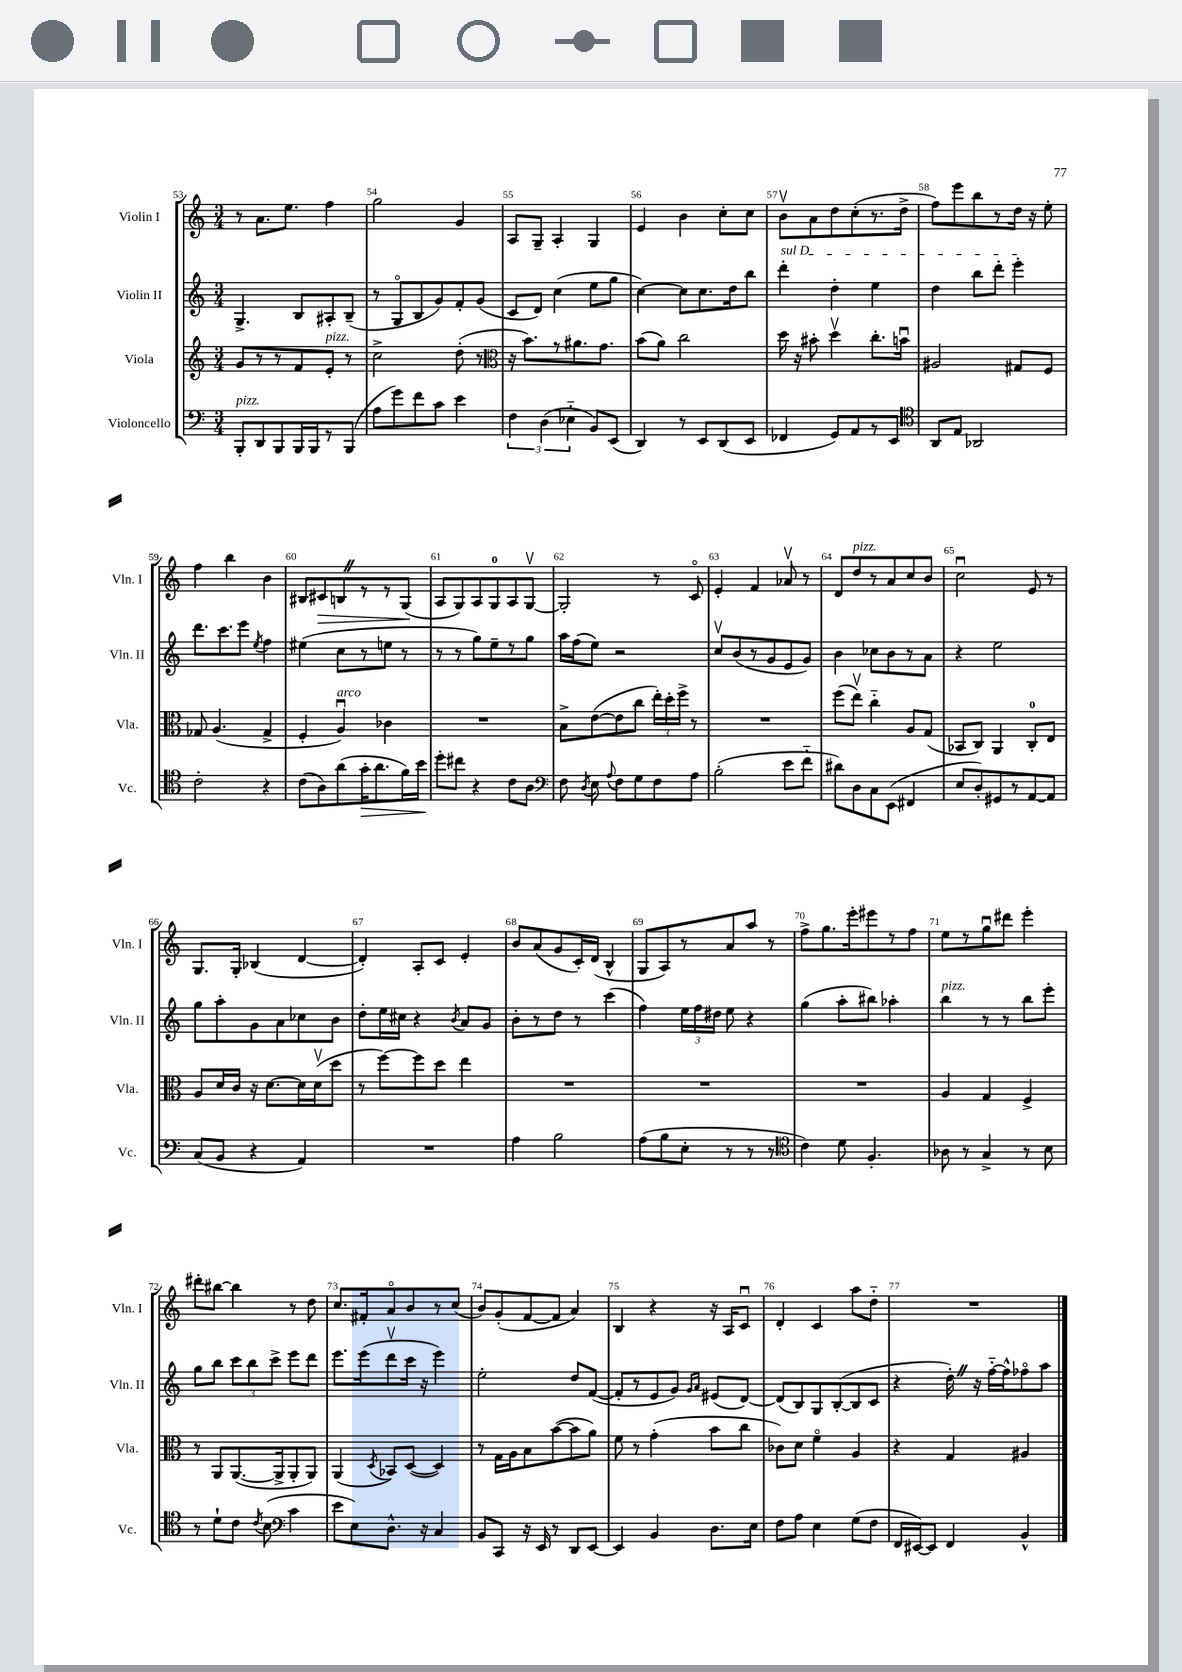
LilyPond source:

<<
\new StaffGroup <<
\new Staff = "s0" \with { instrumentName = "Violin I" shortInstrumentName = "Vln. I" } {
    \clef treble \key c \major \numericTimeSignature \time 3/4
    \autoBeamOff r8 a'8.[ e''8.] f''4 |
    g''2 g'4 |
    a8[ g8]-- a4-. g4 |
    e'4 b'4 c''8[-. c''8] |
    b'8[\upbow a'8 d''8 c''8-.( r8. d''16]-> |
    f''8[) e'''8 b''8 r8 d''16] r16 e''8-. |
    f''4 b''4 b'4 |
    bis8[ cis'8\> b8 \once \override BreathingSign.text = \markup { \musicglyph "scripts.caesura.straight" } \breathe r8 r8 g8]\!( |
    a8[ g8) a8 g8-0 a8 g8]~\upbow |
    g2-. r8 c'8\flageolet |
    e'4-. f'4 aes'8\upbow r8 |
    d'8[ d''8^\markup { \italic "pizz." } r8 a'8 c''8 b'8] |
    c''2\downbow e'8 r8 |
    g8.[ g16]-. bes4( d'4~ |
    d'4-.) a8[-. c'8] e'4-. |
    b'8[ a'8( g'8 c'16-.) d'16]( b4-^ |
    g8[ a8) r8 a'8 a''8] r8 |
    f''8[-> g''8. e'''16-. eis'''8 r8 f''8] |
    e''8[ r8 g''8\downbow dis'''8] e'''4-. |
    dis'''8[-. bis''8]~ bis''4 r8 d''8 |
    c''8.[ fis'16-. a'8\flageolet b'8 r8 c''8]( |
    b'8[) g'8-.( f'8~ f'8] a'4) |
    b4 r4 r16 a16[ c'8]\downbow |
    d'4-. c'4 a''8[ d''8]-_ |
    R2. \bar "|." |
}
\new Staff = "s1" \with { instrumentName = "Violin II" shortInstrumentName = "Vln. II" } {
    \clef treble \key c \major \numericTimeSignature \time 3/4
    \autoBeamOff g4.-> b8[ ais8-. b8]--( |
    r8 g8[\flageolet b8 g'8) f'8-. g'8]( |
    c'8[ d'8]) c''4( e''8[ g''8] |
    c''4~) c''8[ c''8. d''16 b''8] |
    \once \override TextSpanner.bound-details.left.text = \markup { \italic "sul D" } d'''4-.\startTextSpan d''4-. e''4 |
    d''4 b''8[ d'''8]-. e'''4-.\stopTextSpan |
    d'''8.[ c'''8. e'''8] \acciaccatura { e''8 } f''4 |
    eis''4( c''8[ r8 e''8] r8 |
    r8 r8 g''8[) e''8-- r8 g''8] |
    a''16[ f''16( e''8]) r2 |
    c''8[\upbow b'8( r8 g'8 e'8 g'8]) |
    b'4 ces''8[ b'8 r8 a'8] |
    r4 e''2 |
    g''8[ a''8-. g'8 a'8 ces''8 b'8] |
    d''8[-. e''16 cis''16] r4 \acciaccatura { b'8 } a'8[ g'8] |
    b'8[-. r8 d''8] r8 c'''4( |
    f''4) \tuplet 3/2 { e''16[ f''16 dis''16] } e''8 r4 |
    g''4( a''8[-. bis''8]) aes''4-. |
    b''4^\markup { \italic "pizz." } r8 r8 b''8[ e'''8]-. |
    g''8[ b''8] \tuplet 3/2 { c'''8[ b''8 c'''8]-> } e'''8[ d'''8] |
    e'''8.[ e'''16( d'''8\upbow c'''16] r16 e'''4) |
    e''2-. d''8[ f'8]~( |
    f'8[-. r8 e'8 g'8]) \grace { g'16[ a'16] } eis'8[( d'8]~) |
    d'8[( b8) g8 b8~-.( b8 c'8] |
    r4 d''16-.) \once \override BreathingSign.text = \markup { \musicglyph "scripts.caesura.straight" } \breathe r16 f''16[~-_ f''16-^ fes''8\flageolet a''8] \bar "|." |
}
\new Staff = "s2" \with { instrumentName = "Viola" shortInstrumentName = "Vla." } {
    \clef treble \key c \major \numericTimeSignature \time 3/4
    \autoBeamOff g'8[ r8 r8 f'8 e'8]-.^\markup { \italic "pizz." } r8 |
    c''2-> d''8-.( r8 |
    \clef alto r16 b'8.[) r8 ais'8. g'8.] |
    b'8[( a'8]) c''2 |
    d''16 r16 bis'8-. d''4\upbow c''8.[-. b'16]\downbow |
    ais2 gis8[ f8] |
    ges8 a4.( ges4-> |
    f4-. a4\downbow^\markup { \italic "arco" }) ces'4 |
    R2. |
    b8[-> e'8~( e'8 c''8] \tuplet 3/2 { e''16[-.) d''16-. f''16]-> } r8 |
    R2. |
    f''8[( e''8]\upbow) c''4-_ a8[ g8]( |
    bes,8[ c8]) a,4 c8[-0-. e8] |
    a8[ d'16 c'16] r16 d'8.[~ d'16 d'16\upbow( d''8] |
    r8 f''8[~) f''8 d''8] e''4 |
    R2. |
    R2. |
    R2. |
    a4 g4 f4-> |
    r8 a,8[ a,8.~( a,16-> a,8-. a,8]) |
    a,4( \acciaccatura { d8 } bes,8[) d8]~( d4) |
    r8 g16[ a16 b8 b'8~( b'8 a'8]) |
    f'8 r8 g'4-.( b'8[ c''8] |
    ces'8[) d'8] f'4\flageolet a4 |
    r4 g4 ais4 \bar "|." |
}
\new Staff = "s3" \with { instrumentName = "Violoncello" shortInstrumentName = "Vc." } {
    \clef bass \key c \major \numericTimeSignature \time 3/4
    \autoBeamOff b,,8[-.^\markup { \italic "pizz." } d,8 b,,8 b,,16 b,,16 r8 b,,8]( |
    a8[ g'8) f'8 c'8] e'4 |
    \tuplet 3/2 { f4 d4( ees4-_ } b,8[) e,8]( |
    d,4) r8 e,8[ d,8( e,8] |
    fes,4 g,8[) a,8 r8 e,8] |
    \clef tenor a,8[ e8] aes,2 |
    c'2-. r4 |
    c'8[( a8) a'8( g'16-.\> a'8. f'16) b'16] |
    d''8[-.\! cis''8] r4 c'8[ a8] |
    \clef bass f8 \acciaccatura { d8 } e8 \appoggiatura { a8 } f8[ g8 f8 a8] |
    b2-.( e'8[ f'8]-_ |
    dis'8[) d8 c8 e,8]( fis,4 |
    e8[ d8-.) gis,8 r8 a,8~ a,8] |
    c8[( b,8] r4 a,4) |
    R2. |
    a4 b2 |
    a8[( b8 e8]-. r8 r8 r8 |
    \clef tenor c'4) d'8 f4.-. |
    aes8 r8 g4-> r8 b8 |
    r8 d'8[-! c'8] \acciaccatura { c'8 } b8( \clef bass c'4 |
    e'8[ e8) d8.]-^ r16 c4 |
    b,8[ c,8] r16 e,16 r8 d,8[ e,8]~ |
    e,4 b,4 d8.[ e16] |
    f8[ a8] e4 g8[( f8] |
    f,16[ eis,16~) eis,8] f,4 b,4-^ \bar "|." |
}
>>
>>
\layout { \context { \Score currentBarNumber = #53 \override BarNumber.break-visibility = ##(#f #t #t) barNumberVisibility = #all-bar-numbers-visible } }
